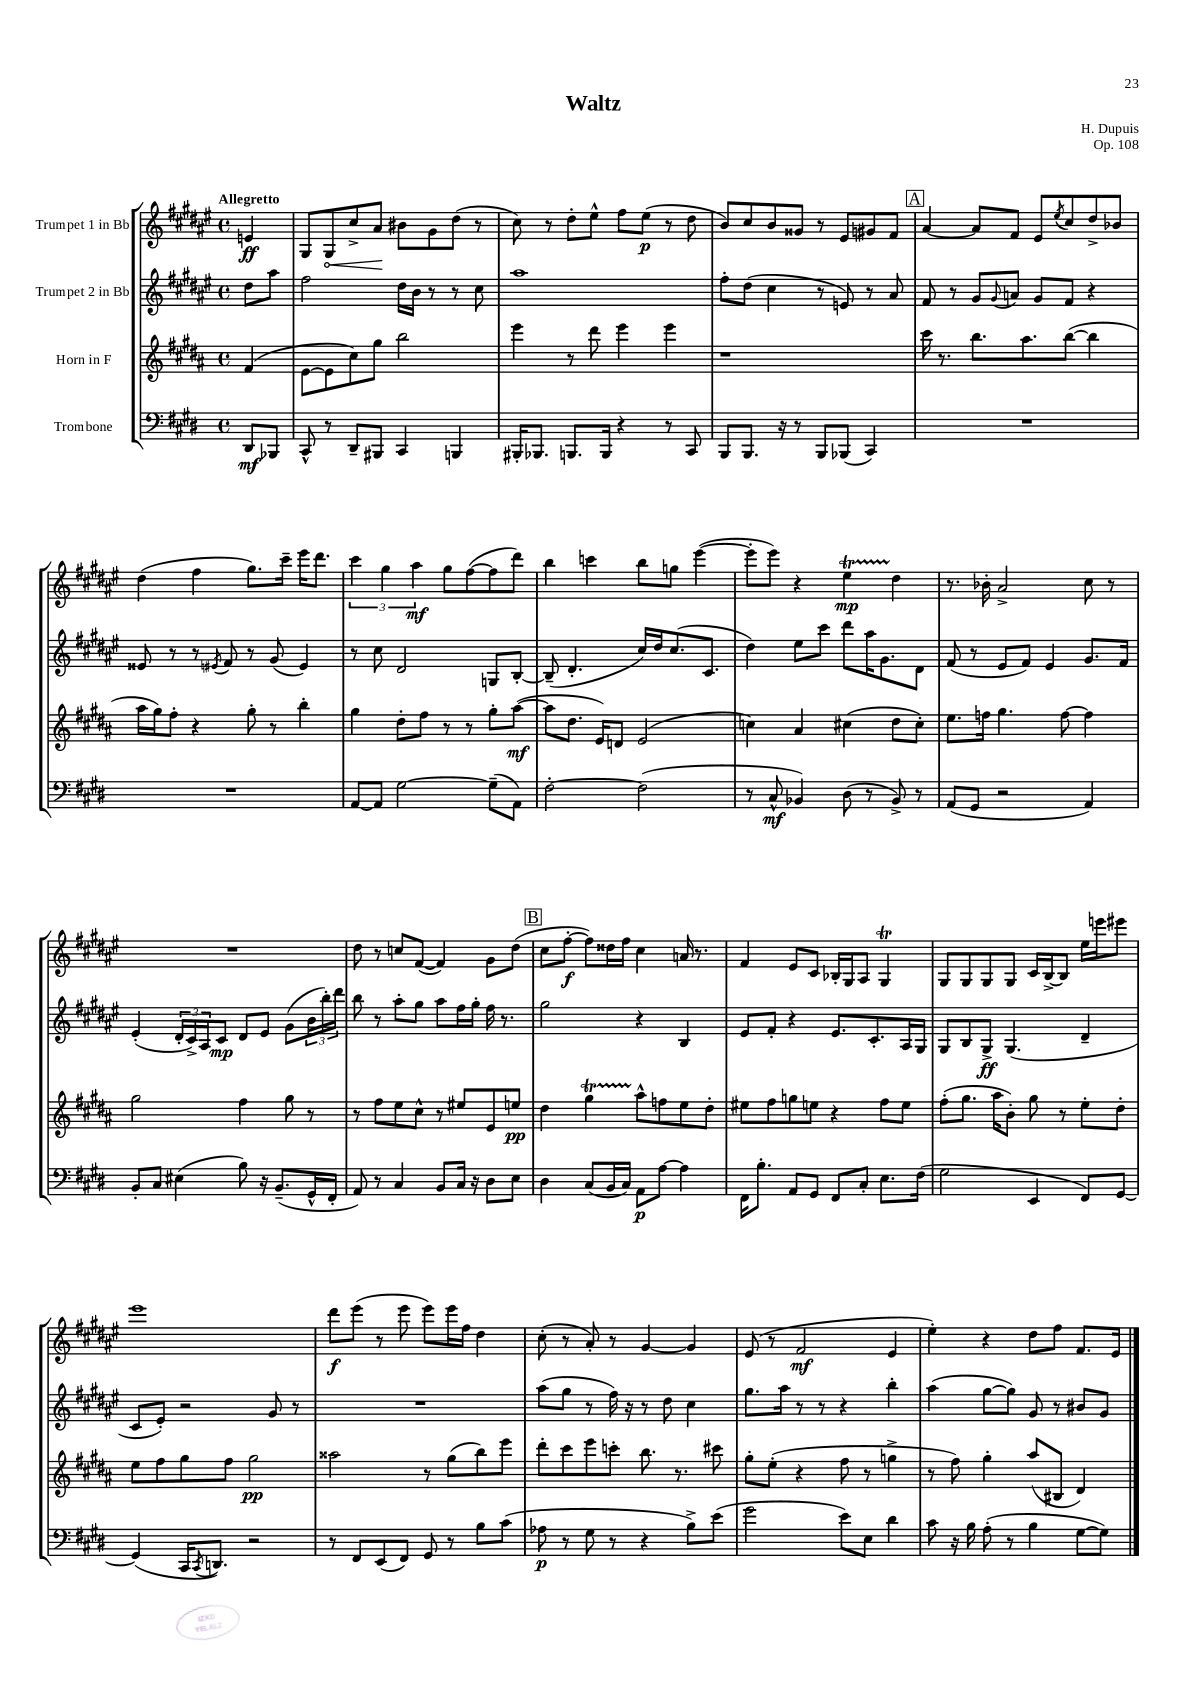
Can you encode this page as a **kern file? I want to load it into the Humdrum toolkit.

**kern	**dynam	**kern	**dynam	**kern	**dynam	**kern	**dynam
*part4	*part4	*part3	*part3	*part2	*part2	*part1	*part1
*staff4	*staff4	*staff3	*staff3	*staff2	*staff2	*staff1	*staff1
*I"Trombone	*	*I"Horn in F	*	*I"Trumpet 2 in Bb	*	*I"Trumpet 1 in Bb	*
*clefF4	*	*clefG2	*	*clefG2	*	*clefG2	*
*k[f#c#g#d#]	*	*k[f#c#g#d#a#]	*	*k[f#c#g#d#a#e#]	*	*k[f#c#g#d#a#e#]	*
*M4/4	*	*M4/4	*	*M4/4	*	*M4/4	*
*met(c)	*	*met(c)	*	*met(c)	*	*met(c)	*
=	=	=	=	=	=	=	=
!	!	!	!	!	!	!LO:TX:a:B:t=Allegretto	!
8DD#/L	mf	(4f#/	.	8dd#\L	.	4en/	ff
8BBB-X/J	.	.	.	8aa#\J	.	.	.
=1	=1	=1	=1	=1	=1	=1	=1
8CC#^^/	.	[8e\L	.	2ff#\	.	8G#/L	.
!	!	!	!	!	!	!	!LO:HP:b
8r	.	8e\]	.	.	.	8G#/	<
8DD#~/L	.	8cc#\)	.	.	.	8cc#^/	.
8BBB#X/J	.	8gg#\J	.	.	.	8a#/J	.
4CC#/	.	2bb\	.	16dd#\LL	.	8b#X\L	[
.	.	.	.	16b\JJ	.	.	.
.	.	.	.	8r	.	8g#\	.
4BBBn/	.	.	.	8r	.	(8dd#\J	.
.	.	.	.	8cc#\	.	8r	.
=2	=2	=2	=2	=2	=2	=2	=2
16BBB#X'/KL	.	4eee\	.	1aa#	.	8cc#\)	.
8.BBB-X/J	.	.	.	.	.	.	.
.	.	.	.	.	.	8r	.
8.BBBn/L	.	8r	.	.	.	8dd#'\L	.
.	.	8ddd#\	.	.	.	8ee#^^\J	.
16BBB/Jk	.	.	.	.	.	.	.
4r	.	4eee\	.	.	.	8ff#\L	.
.	.	.	.	.	.	(8ee#\J	p
8r	.	4eee\	.	.	.	8r	.
8CC#/	.	.	.	.	.	8dd#\	.
=3	=3	=3	=3	=3	=3	=3	=3
8BBB/L	.	1r	.	8ff#'\L	.	8b/L)	.
8.BBB/J	.	.	.	(8dd#\J	.	8cc#/	.
.	.	.	.	4cc#\	.	8b/	.
16r	.	.	.	.	.	.	.
8r	.	.	.	.	.	8g##X/J	.
8BBB/L	.	.	.	8r	.	8r	.
(8BBB-X/J	.	.	.	8en/)	.	8e#/L	.
4CC#/)	.	.	.	8r	.	8g#X/	.
.	.	.	.	8a#/	.	8f#/J	.
!!LO:REH:place=s1:t=A
=4	=4	=4	=4	=4	=4	=4	=4
1r	.	16ccc#\	.	8f#/	.	[4a#/	.
.	.	8.r	.	.	.	.	.
.	.	.	.	8r	.	.	.
.	.	8.bb\L	.	8g#/L	.	8a#/L]	.
.	.	.	.	8qqg#/	.	.	.
.	.	.	.	8an/J	.	8f#/J	.
.	.	8.aa#\	.	.	.	.	.
.	.	.	.	8g#/L	.	8e#/L	.
.	.	.	.	.	.	8qee#/	.
.	.	([8bb\J	.	8f#/J	.	8cc#/	.
.	.	4bb\]	.	4r	.	8dd#^/	.
.	.	.	.	.	.	8b-X/J	.
!!LO:LB:g=z
=5	=5	=5	=5	=5	=5	=5	=5
1r	.	16aa#\LL	.	8e##X/	.	(4dd#\	.
.	.	16gg#\J)	.	.	.	.	.
.	.	8ff#'\J	.	8r	.	.	.
.	.	4r	.	8r	.	4ff#\	.
.	.	.	.	8qe#X/	.	.	.
.	.	.	.	8f#/	.	.	.
.	.	8gg#'\	.	8r	.	8.gg#\L)	.
.	.	8r	.	(8g#/	.	.	.
.	.	.	.	.	.	16ccc#~\Jk	.
.	.	4bb'\	.	4e#/)	.	16eee#\KL	.
.	.	.	.	.	.	8.ddd#\J	.
=6	=6	=6	=6	=6	=6	=6	=6
[8AA/L	.	4gg#\	.	8r	.	6ccc#\	.
8AA/J]	.	.	.	8cc#\	.	.	.
.	.	.	.	.	.	6gg#\	.
[2G#\	.	8dd#'\L	.	2d#/	.	.	.
.	.	.	.	.	.	6aa#\	mf
.	.	8ff#\J	.	.	.	.	.
.	.	8r	.	.	.	8gg#\L	.
.	.	8r	.	.	.	([8ff#\	.
(8G#~\L]	.	8gg#'\L	.	8Gn/L	.	8ff#\]	.
8AA\J)	.	([8aa#\J	mf	[8B'/J	.	8ddd#\J)	.
=7	=7	=7	=7	=7	=7	=7	=7
[2F#'\	.	8aa#\L]	.	(8B~/]	.	4bb\	.
.	.	8.dd#\J	.	4.d#'/	.	.	.
.	.	.	.	.	.	4cccn\	.
.	.	16e/KL)	.	.	.	.	.
.	.	8dn/J	.	.	.	.	.
(2F#\]	.	(2e/	.	16cc#/LL)	.	8bb\L	.
.	.	.	.	16dd#/J	.	.	.
.	.	.	.	(8.cc#/	.	8ggn\J	.
.	.	.	.	.	.	([4eee#\	.
.	.	.	.	8.c#/J	.	.	.
=8	=8	=8	=8	=8	=8	=8	=8
8r	.	4ccn\)	.	4dd#\)	.	8eee#'\L]	.
8C#^^/	mf	.	.	.	.	8eee#\J)	.
4BB-X/)	.	4a#/	.	8ee#\L	.	4r	.
.	.	.	.	8ccc#\J	.	.	.
(8D#\	.	(4cc#X\	.	8ddd#\L	.	4ee#t\	mp
8r	.	.	.	16aa#\K	.	.	.
.	.	.	.	8.g#\	.	.	.
8BB-^/)	.	8dd#\L	.	.	.	4dd#\	.
8r	.	8cc#'\J)	.	8d#\J	.	.	.
=9	=9	=9	=9	=9	=9	=9	=9
(8AA/L	.	8.ee\L	.	(8f#/	.	8.r	.
8GG#/J	.	.	.	8r	.	.	.
.	.	16ffn\Jk	.	.	.	16b-X'\	.
2r	.	4.gg#\	.	8e#/L	.	2a#^/	.
.	.	.	.	8f#/J)	.	.	.
.	.	.	.	4e#/	.	.	.
.	.	[8ff\	.	.	.	.	.
4AA/)	.	4ff\]	.	8.g#/L	.	8cc#\	.
.	.	.	.	.	.	8r	.
.	.	.	.	16f#/Jk	.	.	.
!!LO:LB:g=z
=10	=10	=10	=10	=10	=10	=10	=10
8BB'/L	.	2gg#\	.	(4e#'/	.	1r	.
8C#/J	.	.	.	.	.	.	.
(4E#X\	.	.	.	24d#'/LL	.	.	.
.	.	.	.	24c#^/)	.	.	.
.	.	.	.	24A#/J	.	.	.
.	.	.	.	8c#/J	mp	.	.
8B\)	.	4ff#\	.	8d#/L	.	.	.
16r	.	.	.	8e#/J	.	.	.
(8.BB~/L	.	.	.	.	.	.	.
.	.	8gg#\	.	(8g#\L	.	.	.
16GG#^^/L	.	8r	.	24b\L	.	.	.
.	.	.	.	24bb'\)	.	.	.
16FF#'/JJ	.	.	.	.	.	.	.
.	.	.	.	24ddd#\JJ	.	.	.
=11	=11	=11	=11	=11	=11	=11	=11
8AA/)	.	8r	.	8bb\	.	8dd#\	.
8r	.	8ff#\L	.	8r	.	8r	.
4C#/	.	8ee\	.	8aa#'\L	.	8ccn/L	.
.	.	8cc#^^\J	.	8gg#\J	.	([8f#/J	.
8BB/L	.	8r	.	8aa#\L	.	4f#/])	.
16C#/Jk	.	8ee#X/L	.	16ff#\L	.	.	.
16r	.	.	.	16gg#'\JJ	.	.	.
8D#\L	.	8e/	.	16ff#\	.	8g#\L	.
.	.	.	.	8.r	.	.	.
8E\J	.	8een/J	pp	.	.	(8dd#\J	.
!!LO:REH:place=s1:t=B
=12	=12	=12	=12	=12	=12	=12	=12
4D#\	.	4dd#\	.	2gg#\	.	8cc#\L	.
.	.	.	.	.	.	[8ff#'\J	f
(8C#/L	.	4gg#T\	.	.	.	8ff#\L])	.
16BB/L	.	.	.	.	.	16dd##X\L	.
16C#/JJ)	.	.	.	.	.	16ff#\JJ	.
8AA\L	p	8aa#^^\L	.	4r	.	4cc#\	.
[8A\J	.	8ffn\	.	.	.	.	.
4A\]	.	8ee\	.	4B/	.	16an/	.
.	.	.	.	.	.	8.r	.
.	.	8dd#'\J	.	.	.	.	.
=13	=13	=13	=13	=13	=13	=13	=13
16FF#\KL	.	8ee#X\L	.	8e#/L	.	4f#/	.
8.B'\J	.	.	.	.	.	.	.
.	.	8ff#\	.	8f#'/J	.	.	.
8AA/L	.	8ggn\	.	4r	.	8e#/L	.
8GG#/J	.	8een\J	.	.	.	8c#/J	.
8FF#/L	.	4r	.	8.e#/L	.	16B-X'/LL	.
.	.	.	.	.	.	16G#/J	.
8C#'/J	.	.	.	.	.	8A#/J	.
.	.	.	.	8.c#'/	.	.	.
8.E\L	.	8ff#\L	.	.	.	4G#T/	.
.	.	8ee\J	.	16A#/L	.	.	.
(16F#\Jk	.	.	.	16G#/JJ	.	.	.
=14	=14	=14	=14	=14	=14	=14	=14
2G#\	.	(8ff#'\L	.	8G#/L	.	8G#/L	.
.	.	8.gg#\J	.	8B/	.	8G#/	.
.	.	.	.	8G#^/J	ff	8G#/	.
.	.	16aa#\KL	.	.	.	.	.
.	.	8b'\J)	.	(4.G#/	.	8G#/J	.
4EE/	.	8gg#\	.	.	.	16c#/LL	.
.	.	.	.	.	.	[16B^/J	.
.	.	8r	.	.	.	8B/J]	.
8FF#/L)	.	8ee'\L	.	4d#~/	.	16ee#\LL	.
.	.	.	.	.	.	16eeen\J	.
[8GG#/J	.	8dd#'\J	.	.	.	8eee#X\J	.
!!LO:LB:g=z
=15	=15	=15	=15	=15	=15	=15	=15
(4GG#/]	.	8ee\L	.	8c#/L	.	1eee#	.
.	.	8ff#\	.	8e#'/J)	.	.	.
16CC#/KL	.	8gg#\	.	2r	.	.	.
8qCC#/	.	.	.	.	.	.	.
8.DDn/J)	.	.	.	.	.	.	.
.	.	8ff#\J	.	.	.	.	.
2r	.	2gg#\	pp	.	.	.	.
.	.	.	.	8g#/	.	.	.
.	.	.	.	8r	.	.	.
=16	=16	=16	=16	=16	=16	=16	=16
8r	.	2aa##X\	.	1r	.	8ddd#\L	f
8FF#/L	.	.	.	.	.	(8eee#\J	.
(8EE/	.	.	.	.	.	8r	.
8FF#/J)	.	.	.	.	.	8eee#\	.
8GG#/	.	8r	.	.	.	8eee#\L)	.
8r	.	(8gg#\L	.	.	.	16eee#\L	.
.	.	.	.	.	.	16ff#\JJ	.
8B\L	.	8bb\)	.	.	.	4dd#\	.
(8c#\J	.	8eee\J	.	.	.	.	.
=17	=17	=17	=17	=17	=17	=17	=17
8A-X\	p	8ddd#'\L	.	(8aa#\L	.	(8cc#'\	.
8r	.	8ccc#\	.	8gg#\J	.	8r	.
8G#\	.	8eee\	.	8r	.	8a#'/)	.
8r	.	8cccn'\J	.	16ff#\)	.	8r	.
.	.	.	.	16r	.	.	.
4r	.	8.bb\	.	8r	.	[4g#/	.
.	.	.	.	8dd#\	.	.	.
.	.	8.r	.	.	.	.	.
8B^\L)	.	.	.	4cc#\	.	4g#/]	.
(8e\J	.	8ccc#X\	.	.	.	.	.
=18	=18	=18	=18	=18	=18	=18	=18
2g#\	.	8gg#'\L	.	8.gg#\L	.	(8e#/	.
.	.	(8ee'\J	.	.	.	8r	.
.	.	.	.	16aa#\Jk	.	.	.
.	.	4r	.	8r	.	2f#/	mf
.	.	.	.	8r	.	.	.
8e\L)	.	8ff#\	.	4r	.	.	.
8E\J	.	8r	.	.	.	.	.
4d#\	.	4ggn^\	.	4bb'\	.	4e#/	.
=19	=19	=19	=19	=19	=19	=19	=19
8c#\	.	8r	.	(4aa#\	.	4ee#'\)	.
16r	.	8ff#\)	.	.	.	.	.
16B\	.	.	.	.	.	.	.
(8A'\	.	4gg#'\	.	[8gg#\L	.	4r	.
8r	.	.	.	8gg#\J])	.	.	.
4B\	.	(8aa#/L	.	8g#/	.	8dd#\L	.
.	.	8B#X/J	.	8r	.	8ff#\J	.
[8G#\L	.	4d#/)	.	8b#X/L	.	8.f#/L	.
8G#\J])	.	.	.	8g#/J	.	.	.
.	.	.	.	.	.	16e#/Jk	.
==	==	==	==	==	==	==	==
*-	*-	*-	*-	*-	*-	*-	*-
